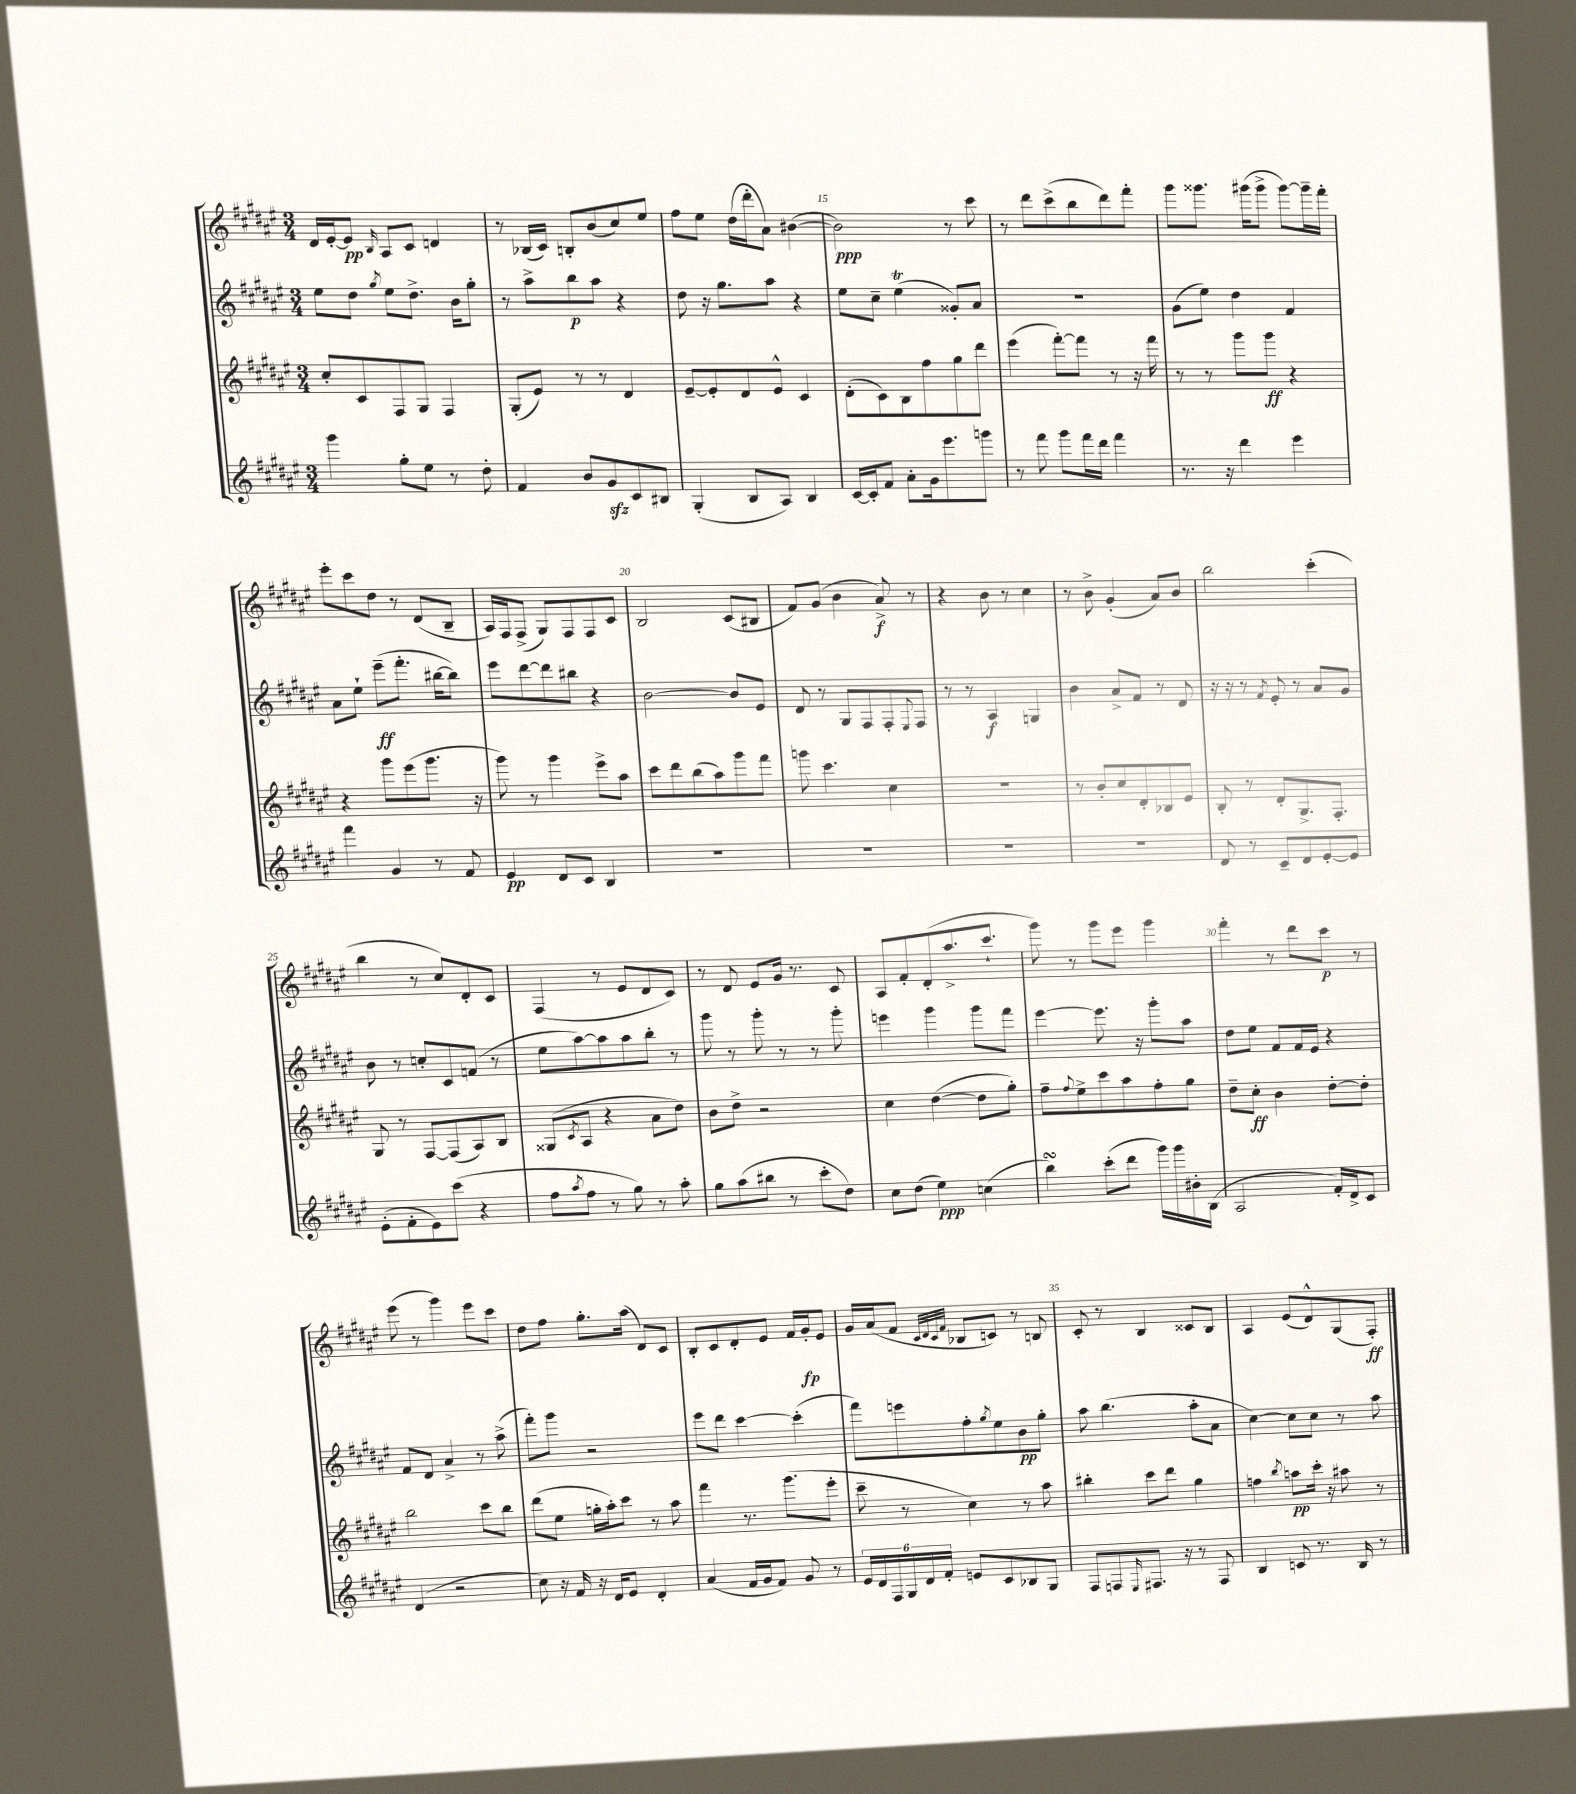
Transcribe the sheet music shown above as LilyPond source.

<<
\new StaffGroup <<
\new Staff = "s0" {
    \clef treble \key fis \major \numericTimeSignature \time 3/4
    dis'16 eis'16~-. eis'8\pp \grace { b16 } ais8 cis'8 d'4 |
    r8 bes16( cis'16) b8-. b'8( cis''8) eis''8 |
    fis''8 eis''8 dis''16( dis'''16-. ais'8) bis'4~( |
    bis'2\ppp) r8 cis'''8 |
    r8 dis'''8 cis'''8->( b''8 dis'''8) fis'''8-. |
    gis'''8 gisis'''8. gis'''16( gis'''8-> gis'''8~) gis'''16-- fis'''16-. |
    eis'''8-. cis'''8 dis''8 r8 dis'8( b8-- |
    ais16) fis16 fis8->( gis8) fis8 fis8 cis'8 |
    b2 cis'8( bis8 |
    fis'8) gis'8( b'4 ais'8->\f) r8 |
    r4 b'8 r8 cis''4 |
    r8 b'8-> gis'4-.( ais'8) b'8 |
    b''2 cis'''4-.( |
    b''4 r8 cis''8) dis'8-. cis'8 |
    fis4( r8 eis'8 dis'8 cis'8) |
    r8 dis'8 eis'8 gis'16 r8. cis'8 |
    ais8 fis'8-. dis'8-.( ais''8.-> cis'''8.-! |
    gis'''8) r8 gis'''8 eis'''8 gis'''4 |
    fis'''4-. r8 dis'''8 cis'''8\p r8 |
    eis'''8( r8 gis'''4) eis'''8 cis'''8 |
    dis''8 fis''8 gis''8.-. ais''16( dis'8) cis'8 |
    b8-. cis'8 dis'8-. eis'8 fis'16 gis'16-.\fp eis'8 |
    gis'16 ais'16( fis'8 \grace { cis'32 dis'32 cis'32 fis'32 } bes8 c'8) r8 b8 |
    cis'8-. r8 b4 cisis'8 b8 |
    ais4 eis'8( dis'8-^) gis8( fis8-.\ff) \bar "|." |
}
\new Staff = "s1" {
    \clef treble \key fis \major \numericTimeSignature \time 3/4
    eis''8 dis''8 \acciaccatura { gis''8 } eis''8 dis''8.-> b'16 gis''8-. |
    r8 ais''8-> b''8\p ais''8 r4 |
    dis''8 r16 gis''8. ais''8 r4 |
    eis''8 cis''8-- eis''4\trill( gisis'8-.) ais'8 |
    R2. |
    gis'8( eis''8) dis''4 fis'4 |
    ais'8 eis''8-! eis'''8--\ff( fis'''8.-. bis''16~ bis''8) |
    eis'''8 dis'''8~ dis'''8 bis''8 r4 |
    b'2~ b'8 eis'8 |
    dis'8 r8 gis8 fis8 fis8-. \appoggiatura { eis8 } fis8 |
    r8 r8 ais4\f g4 |
    b'4 ais'8-> fis'8 r8 dis'8 |
    r16 r16 r8 \acciaccatura { fis'8 } eis'8-. r8 ais'8 gis'8 |
    b'8 r8 c''8-. cis'8 f'8( r8 |
    eis''8 ais''8~) ais''8 ais''8 b''8-. r8 |
    gis'''8 r8 gis'''8-. r8 r8 gis'''8-. |
    e'''4 gis'''4 gis'''8 fis'''8 |
    eis'''4~ eis'''8. r16 gis'''8-. ais''8 |
    dis''8 eis''8 fis'8 fis'16 eis'16 r4 |
    fis'8 dis'8 ais'4-> r8 ais''8->( |
    fis'''8-.) gis'''8 r2 |
    eis'''8 dis'''8 cis'''4~ cis'''4-.( |
    fis'''8) e'''8 fis''8-. \acciaccatura { gis''8 } eis''8 b'8\pp gis''8-. |
    ais''8 b''4.( ais''8-. ais'8 |
    cis''4~) cis''8 cis''8 r8 ais''8 \bar "|." |
}
\new Staff = "s2" {
    \clef treble \key fis \major \numericTimeSignature \time 3/4
    cis''8-. cis'8 fis8 gis8 fis4 |
    gis8-.( eis'8) r8 r8 dis'4 |
    eis'8~-- eis'8-. dis'8 eis'8-^ cis'4 |
    dis'8-.( cis'8) b8 fis''8 gis''8 dis'''8 |
    eis'''4( fis'''8~-.) fis'''8 r8 r16 fis'''16 |
    r8 r8 gis'''8 gis'''8\ff r4 |
    r4 gis'''8 eis'''8( gis'''8. r16 |
    gis'''8) r8 gis'''4 eis'''8-> ais''8 |
    cis'''8 dis'''8 b''8( ais''8) gis'''8 fis'''8 |
    g'''8 cis'''4. cis''4 |
    R2. |
    r8 b'8-. cis''8 dis'8-. bes8 eis'8 |
    b8-. r8 dis'8-. gis8.-> fis8.-. |
    gis8 r8 fis8~ fis8( ais8) b8 |
    gisis8( \acciaccatura { cis'8 } ais8 r4 ais'8 dis''8) |
    b'8 dis''8-> r2 |
    cis''4 dis''4~( dis''8 gis''8-.) |
    fis''8-- \appoggiatura { fis''8 } eis''8-> cis'''8 ais''8 fis''8-. gis''8 |
    dis''8-- cis''8-.\ff b'4 dis''8~-. dis''8-. |
    b''2 cis'''8 b''8 |
    dis'''8( eis''8 g''16-. ais''16-.) cis'''8 r8 ais''8 |
    fis'''4 r8. gis'''8.( eis'''8-. |
    cis'''8-- r8 cis''4) r8 ais''8 |
    bis''4-. cis'''8 dis'''8 gis''4 |
    f''4 \acciaccatura { b''8 } a''8\pp cis'''16-. r16 ais''8 r8 \bar "|." |
}
\new Staff = "s3" {
    \clef treble \key fis \major \numericTimeSignature \time 3/4
    gis'''4 gis''8-. eis''8 r8 dis''8-. |
    fis'4 b'8 gis'8\sfz cis'8 bis8 |
    gis4-.( b8 ais8) b4 |
    cis'16~ cis'16-. fis'8 ais'8-. gis'16 eis'''8. g'''8 |
    r8 fis'''8 gis'''8 fis'''16 dis'''16 fis'''4 |
    r8. r16 dis'''4 eis'''4 |
    fis'''4 gis'4 r8 fis'8 |
    eis'4\pp dis'8 cis'8 b4 |
    R2. |
    R2. |
    R2. |
    R2. |
    dis'8 r8 cis'8-- dis'8 eis'8~-. eis'8 |
    eis'8-.( fis'8-. eis'8) cis'''8( r4 |
    fis''8 \acciaccatura { ais''8 } fis''8 r8 gis''8) r8 ais''8-. |
    gis''8 ais''8( bis''8 r8 cis'''8-. dis''8) |
    cis''8 dis''8( eis''4\ppp) c''4( |
    b''4\turn) cis'''8-.( dis'''8 gis'''16) gis'''16 bis'16-. b16( |
    ais2 fis'16-.) dis'16-> cis'8 |
    dis'4( r2 |
    cis''8) r16 fis'16 r16 dis'16 eis'8 dis'4-. |
    ais'4( fis'16 gis'16 fis'8) gis'8 r8 |
    \tuplet 6/4 { eis'16 dis'16 fis16 gis16 dis'16 fis'16-. } e'8 cis'8 bes8 gis8 |
    fis8 f8 \grace { eis16 } fis8. r16 r8 fis8 |
    b4 c'8 r8. b16 r8 \bar "|." |
}
>>
>>
\layout { \context { \Score currentBarNumber = #12 \override BarNumber.break-visibility = ##(#f #t #t) barNumberVisibility = #(every-nth-bar-number-visible 5) } }
